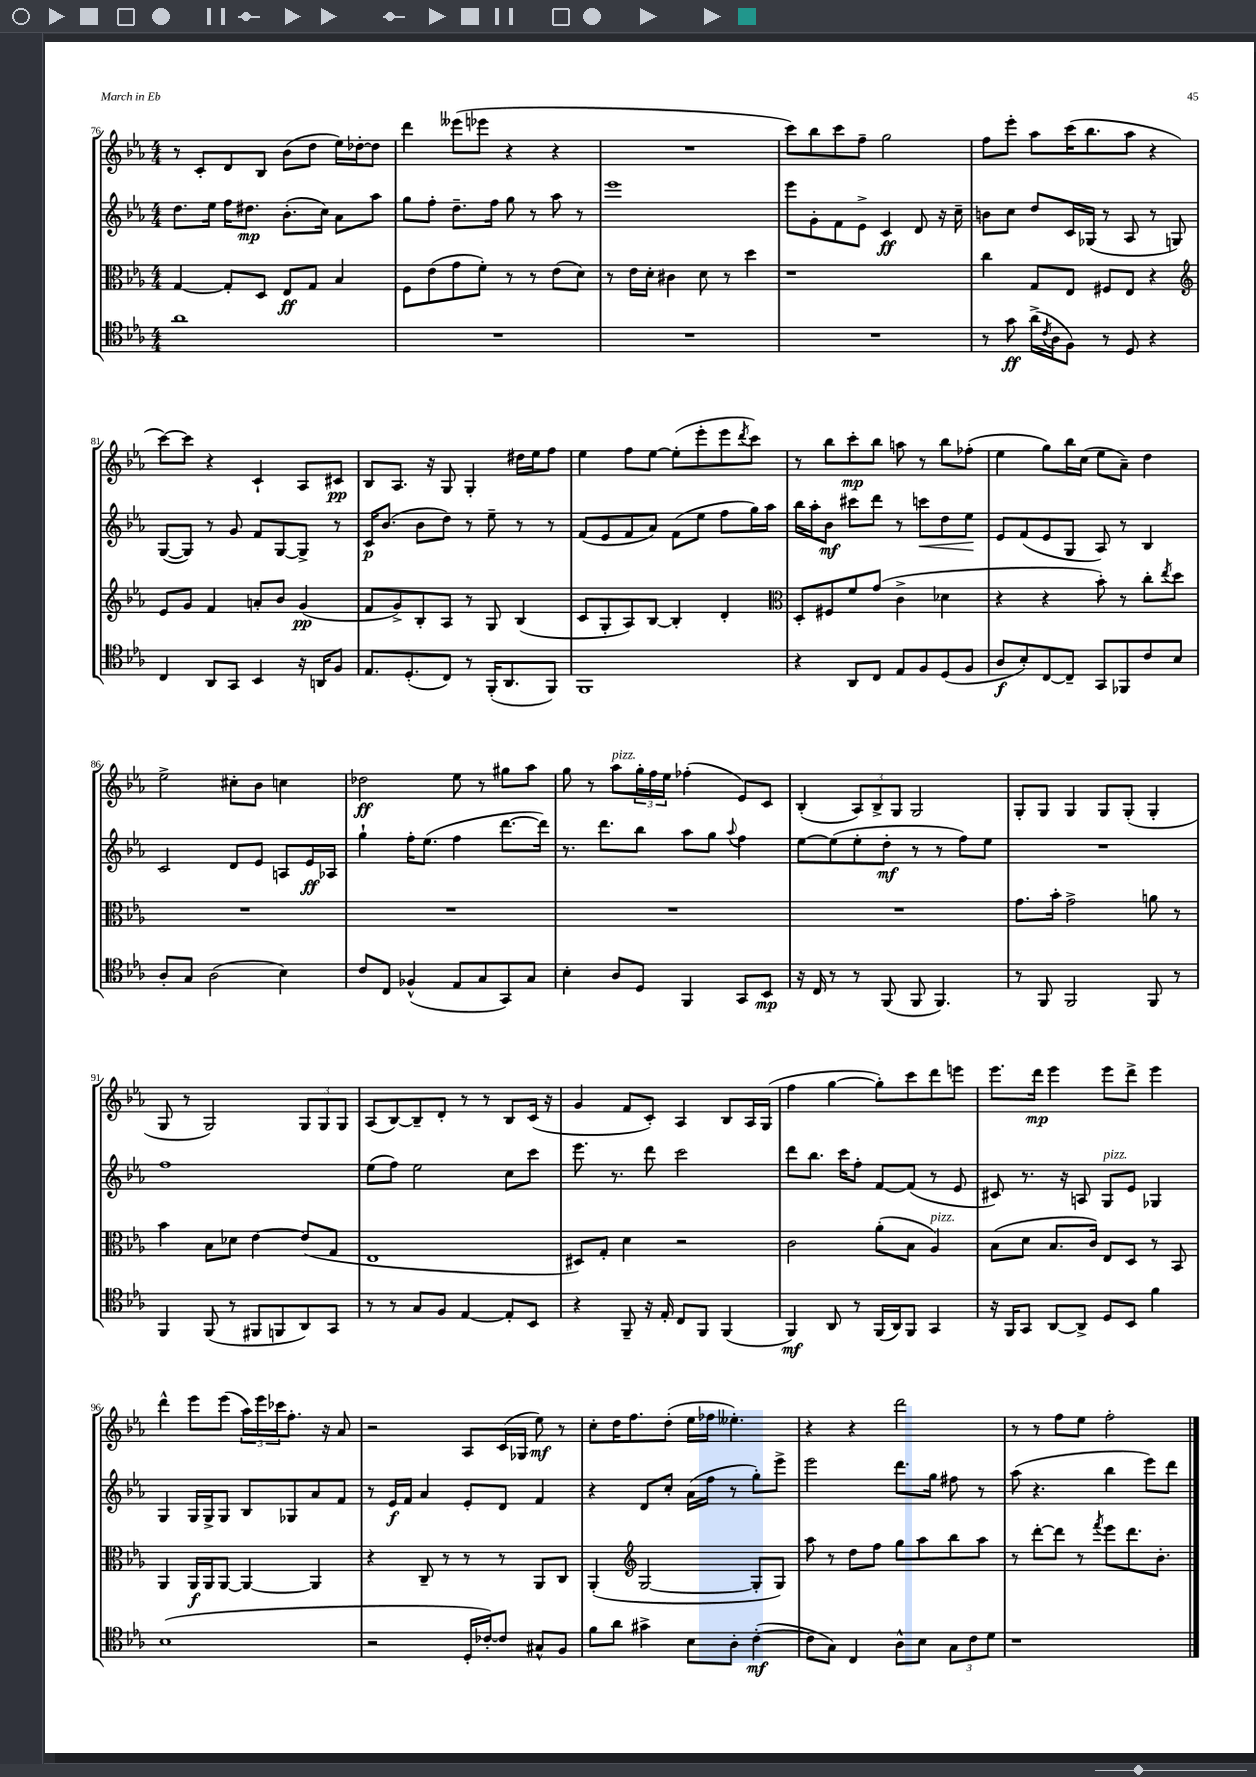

**kern	**kern	**kern	**kern
*staff4	*staff3	*staff2	*staff1
*clefC4	*clefC3	*clefG2	*clefG2
*k[b-e-a-]	*k[b-e-a-]	*k[b-e-a-]	*k[b-e-a-]
*M4/4	*M4/4	*M4/4	*M4/4
1a-	[4G	8.dd	8r
.	.	.	8c'
.	.	16ee-	.
.	8G']	16ff	8d
.	.	8.dd#	.
.	8D	.	8B-
.	8E-	(8.b-'	(8b-
.	8G	.	8dd
.	.	16cc)	.
.	4B-	8a-	16ee-)
.	.	.	[16dd-'
.	.	8aa-	8dd-]
=	=	=	=
1r	8F	8gg	4ddd
.	(8e-	8ff'	.
.	8g	8.dd~	(8eee--
.	8f')	.	8eee-
.	.	16ff	.
.	8r	8gg	4r
.	8r	8r	.
.	(8e-	8aa-	4r
.	8d)	8r	.
=	=	=	=
1r	8r	1eee-	1r
.	16e-	.	.
.	16d'	.	.
.	4c#	.	.
.	8d	.	.
.	8r	.	.
.	4dd	.	.
=	=	=	=
1r	1r	8eee-	8ccc)
.	.	8g'	8bb-
.	.	8f	8ccc
.	.	8e-^	8ff~
.	.	4c	2gg
.	.	8d	.
.	.	16r	.
.	.	16cc~	.
=	=	=	=
8r	4cc	8b	8ff
8g	.	8cc	8eee-'
(16a-^	8G	8dd	8aa-
8qc	.	.	.
16A-	.	.	.
8F)	8E-	16c	(16ccc
.	.	(16G-	8.bb-
8r	8F#	8r	.
8D	8E-	8A-	8aa-
4r	4r	8r	4r
.	.	8G)	.
=	=	=	=
*	*clefG2	*	*
4C	8e-	([8G	[8ccc)
.	8g	8G])	8ccc]
8AA-	4f	8r	4r
8GG	.	8g	.
4BB-	8a'	8f	4c`
.	8b-	[8G	.
16r	(4g	8G^]	8A-
16AA	.	.	.
8F	.	8r	8c#
=	=	=	=
8.E-	8f	16c	8B-
.	.	(8.b-	.
.	8g^)	.	8.A-
(8.D'	.	.	.
.	8B-'	8b-	.
.	.	.	16r
8C)	8A-	8dd)	8G
8r	8r	8r	4G'
(16FF'	8G	8ee-~	.
8.AA-	.	.	.
.	(4B-	8r	16dd#
.	.	.	16ee-
8FF)	.	8r	8ff
=	=	=	=
1FF	8c	(8f	4ee-
.	8G'	8e-	.
.	8A-)	8f	8ff
.	[8B-	8a-)	[8ee-
.	4B-']	(8f	(8ee-']
.	.	8ee-	8eee-'
.	4d'	8ff	8eee-
.	.	.	8qddd
.	.	16gg)	8ccc)
.	.	16aa-	.
=	=	=	=
*	*clefC3	*	*
4r	8D'	16bb-	8r
.	.	16aa-'	.
.	8F#	8b-	8bb-
8AA-	8f	8ccc#	8ccc'
8C	(8g	8ddd	8bb-
8E-	4c^	8r	8aa
8F	.	8ccc	8r
(8D	4d-	8dd	8bb-
8F	.	8ee-	(8ff-'
=	=	=	=
8A-	4r	8e-	4ee-
8B-')	.	(8f	.
[8C	4r	8e-	8gg)
8C~]	.	8G	16bb-
.	.	.	(16cc
8GG	8b-')	8A-)	8ee-
8FF-	8r	8r	8a-~)
8c	8cc'	4B-	4dd
.	8qee-	.	.
8B-	8dd	.	.
=	=	=	=
8A-'	1r	2c	2ee-^
8G	.	.	.
(2A-	.	.	.
.	.	8d	8cc#'
.	.	8e-	8b-
4B-)	.	8A	4cc
.	.	16e-	.
.	.	16A-	.
=	=	=	=
8c	1r	4gg`	2dd-
8C	.	.	.
(4F-^^	.	16ff'	.
.	.	(8.ee-	.
8E-	.	4ff	8ee-
8G	.	.	8r
8GG)	.	[8.ddd	8gg#
8G	.	.	8aa-
.	.	16ddd])	.
=	=	=	=
4B-'	1r	8.r	8gg
.	.	.	8r
.	.	8.ddd	.
8A-	.	.	8aa-
8D	.	8bb-	24gg'
.	.	.	24ff
.	.	.	24ee-
4FF	.	8aa-	(4ff-'
.	.	8gg	.
.	.	8qqaa-	.
8GG	.	4ff	8e-)
8BB-	.	.	8c
=	=	=	=
16r	1r	[8ee-	(4B-'
16C	.	.	.
8r	.	(8ee-]	.
8r	.	8ee-'	12A-)
.	.	.	12B-^
(8FF	.	8dd'	.
.	.	.	12G
8FF	.	8r	2G
4.FF)	.	8r	.
.	.	8ff)	.
.	.	8ee-	.
=	=	=	=
8r	8.g	1r	8G'
8FF	.	.	8G
.	16b-'	.	.
2FF	2g^	.	4G
.	.	.	8G
.	.	.	(8G'
8FF	8a	.	4G'
8r	8r	.	.
=	=	=	=
4FF	4b-	1ff	8G
.	.	.	8r
(8FF	8B-	.	2G)
8r	8d-	.	.
8FF#	[4e-	.	.
8FF	.	.	.
8AA-)	(8e-]	.	12G
.	.	.	12G
8GG	8G	.	.
.	.	.	12G
=	=	=	=
8r	1E-	(8ee-	(8A-
8r	.	8ff)	[8B-)
8G	.	2ee-	8B-~]
8F	.	.	8d'
[4E-	.	.	8r
.	.	.	8r
8E-']	.	8cc	8B-
8BB-	.	8ccc	(16c
.	.	.	16r
=	=	=	=
4r	8D#)	8.eee-	4g
.	8G'	.	.
.	.	8.r	.
8FF~	4d	.	8f
16r	.	8ddd	8c')
16E-'	.	.	.
8C	2r	2ccc	4A-
8FF	.	.	.
(4FF	.	.	8B-
.	.	.	16A-
.	.	.	(16G
=	=	=	=
4FF)	2c	8ddd	4ff
.	.	8.bb-	.
8AA-	.	.	[4gg
.	.	16ccc	.
8r	.	8ff'	.
(16FF	(8a-'	[8f	8gg'])
16AA-)	.	.	.
8FF	8B-	(8f]	8ccc
4GG	4A-)	8r	8ddd
.	.	8e-	8eee
=	=	=	=
16r	(8B-	8c#)	8.eee-
16FF	.	.	.
8GG	8d	8.r	.
.	.	.	16ddd
[8AA-	8.B-	.	4eee-
.	.	16r	.
8AA-^]	.	8A	.
.	16c)	.	.
8D	8E-	8G	8eee-
8BB-	8D	8e-	8ddd^
4f	8r	4G-	4eee-
.	8BB-	.	.
=	=	=	=
(1B-	4AA-	4G	4ddd^^
.	16AA-	16G	8eee-
.	16AA-	16G^	.
.	[8AA-	8G	(8eee-
.	4AA-_	8B-	24aa-)
.	.	.	24eee-
.	.	.	24ccc-
.	.	8G-	8.ff'
.	4AA-]	8a-	.
.	.	.	16r
.	.	8f	8a-
=	=	=	=
2r	4r	8r	2r
.	.	16e-	.
.	.	16f	.
.	8C~	4a-	.
.	8r	.	.
16D'	8r	8e-'	8A-
[16c-')	.	.	.
8c-]	8r	8d	(16c
.	.	.	16G-
8G#^^	8AA-	4f	8ee-)
8F	8C	.	8r
=	=	=	=
8f	(4AA-'	4r	8cc'
8a-	.	.	16dd
.	.	.	8.ff
*	*clefG2	*	*
4g#^	[2G	8d	.
.	.	8cc'	(8dd'
8B-	.	(16a-	16ee-
.	.	16ff	16ff-
8A-'	.	8r	4.ee--')
([4c'	8G']	8gg')	.
.	8G)	8eee-^	.
=	=	=	=
8c]	8aa-	2eee-	4r
8G)	8r	.	.
4C	8dd	.	4r
.	8ff	.	.
8A-^^	8gg	8.ddd	2ddd
8B-	8aa-	.	.
.	.	16gg	.
12G	8bb-	8ff#	.
12c	.	.	.
.	8aa-	8r	.
12d	.	.	.
=	=	=	=
1r	8r	(8aa-	8r
.	[8ddd'	4.r	8r
.	8ddd]	.	8ff
.	8r	.	8ee-
.	8qfff	.	.
.	8eee-	4bb-	2ff'
.	8.ddd	.	.
.	.	8eee-)	.
.	8.b-'	.	.
.	.	8ddd	.
==	==	==	==
*-	*-	*-	*-
